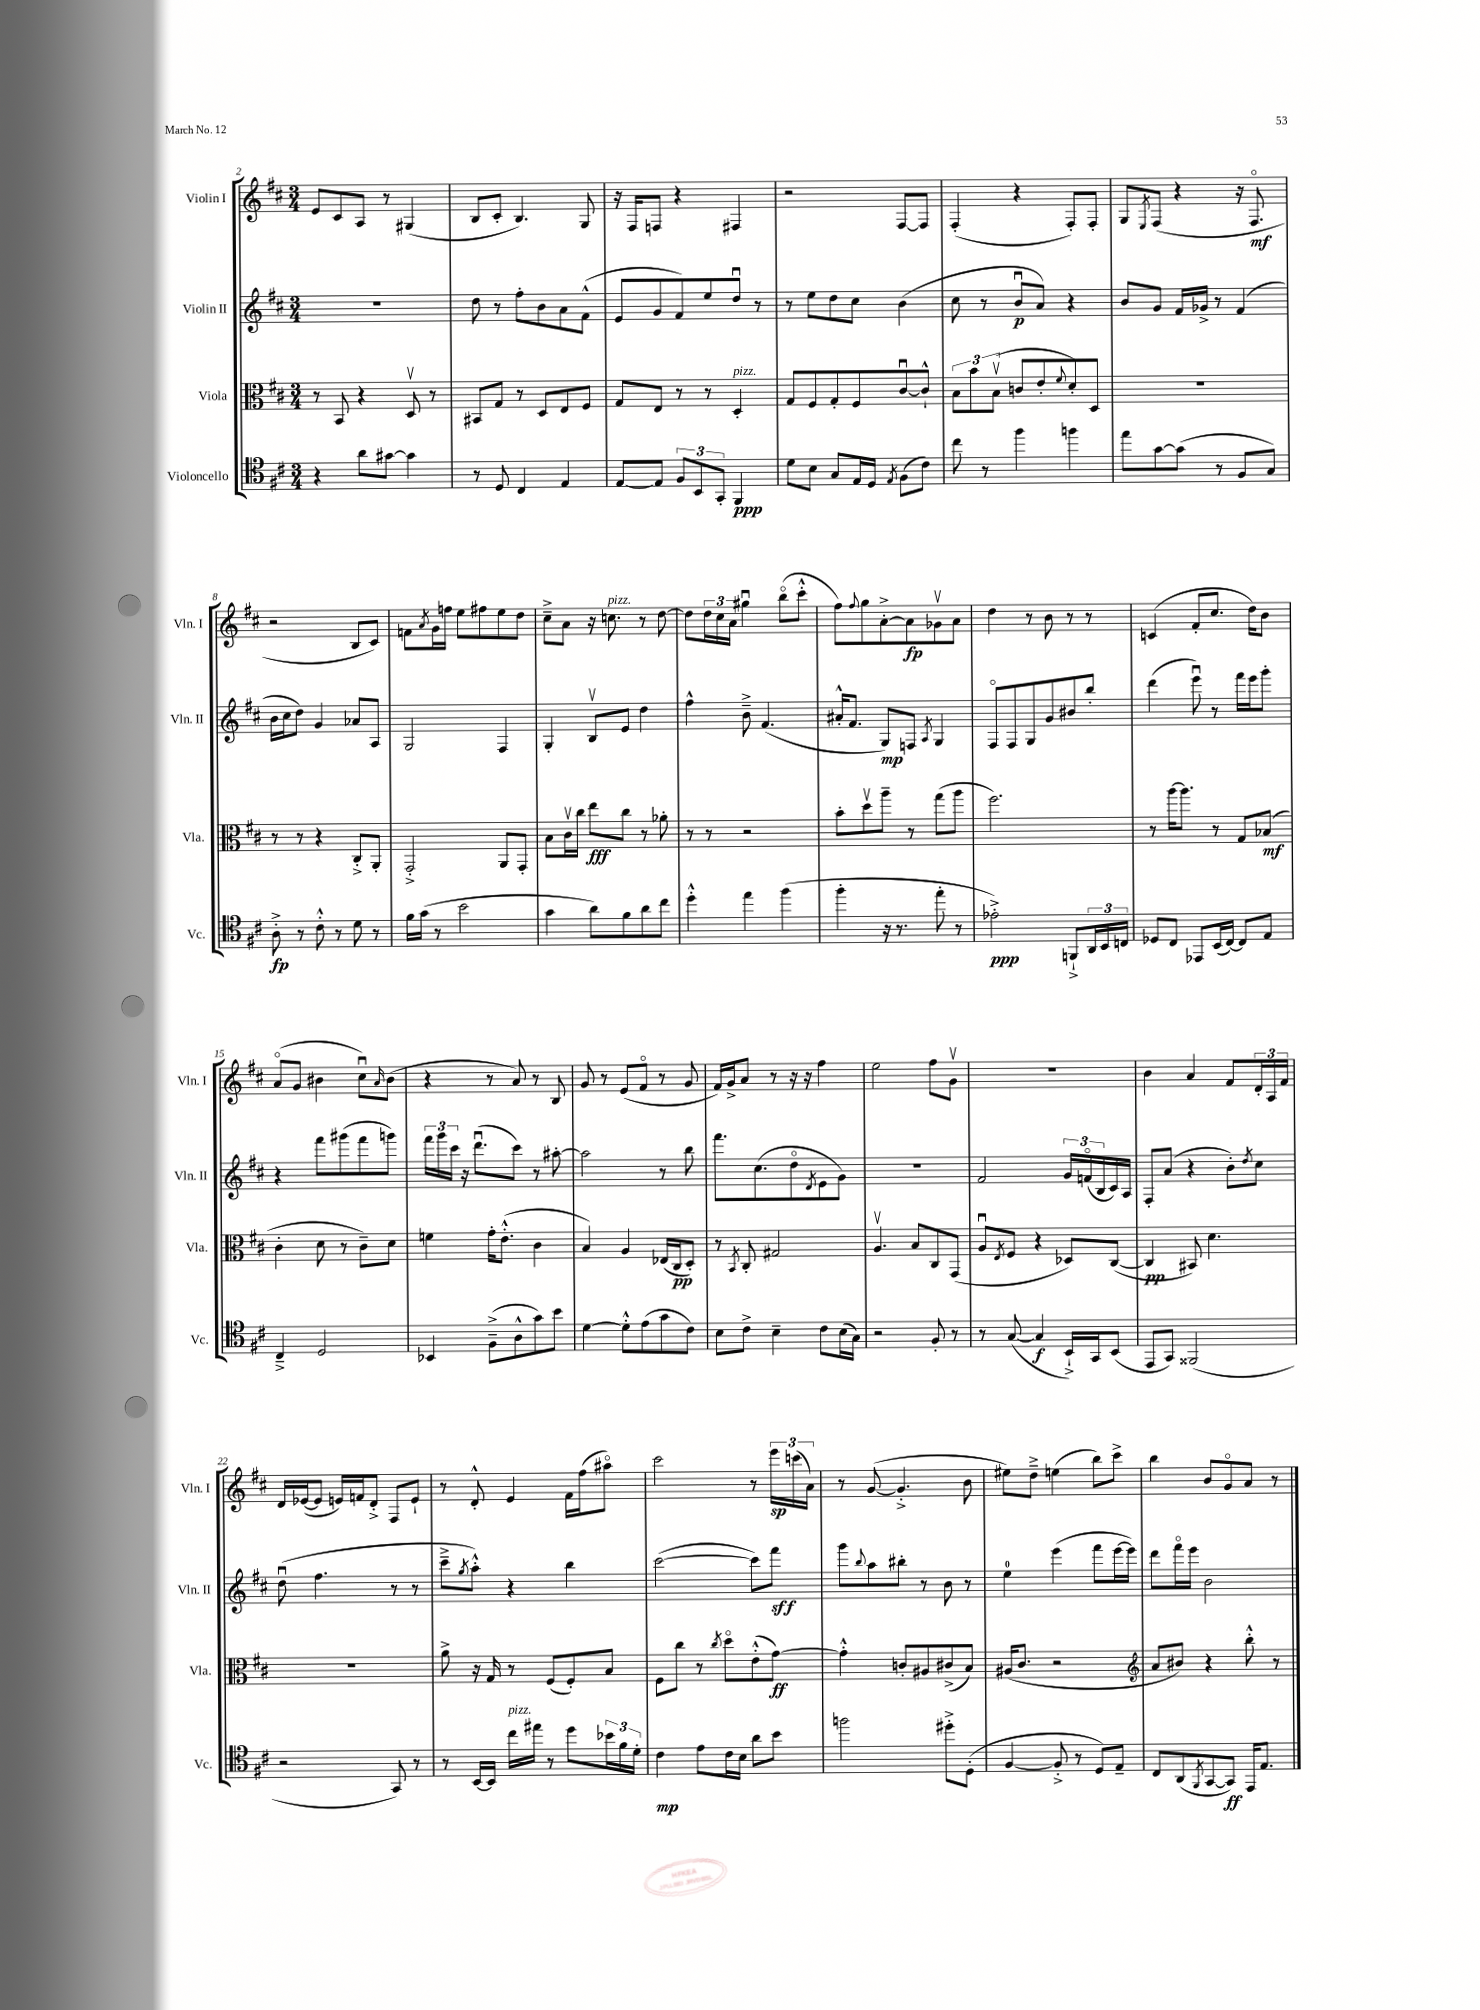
<<
\new StaffGroup <<
\new Staff = "s0" \with { instrumentName = "Violin I" shortInstrumentName = "Vln. I" } {
    \clef treble \key d \major \numericTimeSignature \time 3/4
    e'8 cis'8 a8 r8 gis4( |
    b8 cis'8-. b4.) g8 |
    r16 fis16 f8 r4 fis4 |
    r2 fis8~ fis8 |
    fis4-.( r4 fis8-.) fis8-. |
    g8 \acciaccatura { e8 } fis8( r4 r16 fis8.\flageolet\mf |
    r2 b8 cis'8) |
    f'8 \acciaccatura { a'8 } g'16 f''16 e''8 fis''8 e''8 d''8 |
    cis''8---> a'8 r16 c''8.^\markup { \italic "pizz." } r8 d''8~ |
    d''8 \tuplet 3/2 { d''16 cis''16 a'16 } gis''4\downbow b''8\flageolet( cis'''8-.-^ |
    fis''8) \appoggiatura { fis''8 } g''8 a'8~-.-> a'8\fp ges'8\upbow a'8 |
    d''4 r8 b'8 r8 r8 |
    c'4( fis'8-. cis''8. d''16) b'8 |
    a'8\flageolet( g'8 bis'4 cis''8\downbow) \grace { a'16 } bis'8( |
    r4 r8 a'8) r8 b8 |
    g'8 r8 e'8( fis'8\flageolet r8 g'8 |
    fis'16) g'16-> a'8 r8 r16 r16 fis''4 |
    e''2 fis''8 g'8\upbow |
    R2. |
    b'4 a'4 fis'8 \tuplet 3/2 { d'16-. a16 fis'16 } |
    d'16 ees'16~( ees'8 e'16) f'16 d'8-.-> fis8 e'8-! |
    r8 d'8-.-^ e'4 fis'16 fis''16( ais''8\flageolet) |
    cis'''2 r8 \tuplet 3/2 { e'''16\sp c'''16( a'16) } |
    r8 g'8~( g'4.-.-> b'8 |
    eis''8) d''8---> e''4( b''8) cis'''8-> |
    b''4 b'8 g'8\flageolet a'8 r8 \bar "|." |
}
\new Staff = "s1" \with { instrumentName = "Violin II" shortInstrumentName = "Vln. II" } {
    \clef treble \key d \major \numericTimeSignature \time 3/4
    R2. |
    d''8 r8 fis''8-. b'8 a'8 fis'8-^( |
    e'8 g'8 fis'8) e''8 d''8\downbow r8 |
    r8 e''8 d''8 cis''8 b'4( |
    cis''8 r8 b'8\downbow\p a'8) r4 |
    b'8 g'8 fis'16 ges'16-> r8 fis'4( |
    b'16 cis''16 d''8) g'4 aes'8 a8 |
    g2 fis4 |
    g4-. b8\upbow e'8 d''4 |
    fis''4-^ b'8---> fis'4.( |
    ais'16-.-^ fis'8. g8\mp) f8 \acciaccatura { a8 } g4 |
    fis8\flageolet fis8 g8 g'8 bis'8 b''8-. |
    d'''4( e'''8\downbow) r8 fis'''16 e'''16 g'''8-. |
    r4 fis'''8 gis'''8( fis'''8 g'''8) |
    \tuplet 3/2 { fis'''16 g'''16 cis'''16 } r16 d'''8.\downbow( cis'''8) r8 ais''8~-. |
    ais''2 r8 b''8 |
    fis'''8. cis''8.( d''8\flageolet \acciaccatura { d'8 } e'8 g'8) |
    R2. |
    fis'2 \tuplet 3/2 { g'16 f'16\flageolet( b16 } cis'16) a16 |
    fis8-. a'8( r4 b'8-.) \acciaccatura { d''8 } cis''8 |
    d''8\downbow( fis''4. r8 r8 |
    cis'''8---> \acciaccatura { g''8 } a''8-.-^) r4 b''4 |
    cis'''2~( cis'''8) fis'''8\sff |
    g'''8 \appoggiatura { b''8 } a''8 bis''8-. r8 b'8 r8 |
    e''4-0 e'''4( fis'''8 e'''16~ e'''16) |
    d'''8 fis'''16\flageolet e'''16 b'2 \bar "|." |
}
\new Staff = "s2" \with { instrumentName = "Viola" shortInstrumentName = "Vla." } {
    \clef alto \key d \major \numericTimeSignature \time 3/4
    r8 b,8 r4 d8\upbow r8 |
    bis,8 g8 r8 d8 e8 fis8 |
    g8 e8 r8 r8 d4-.^\markup { \italic "pizz." } |
    g8 fis8 g8-. fis8 cis'8~\downbow cis'8-!-^ |
    \tuplet 3/2 { b8 b'8 b8\upbow( } c'8 e'8-. \appoggiatura { fis'8 } d'8-.) d8 |
    R2. |
    r8 r8 r4 cis8-.-> a,8-. |
    g,2-.-> a,8 g,8-. |
    b8 cis'16\upbow cis''16 e''8\fff cis''8 r8 aes'8-. |
    r8 r8 r2 |
    b'8-. d''8\upbow a''8-- r8 g''8( a''8 |
    fis''2.) |
    r8 a''16~ a''8. r8 g8 bes8\mf( |
    cis'4-. d'8 r8 cis'8--) d'8 |
    f'4 g'16-. e'8.-.-^( cis'4 |
    b4) a4 ees16( cis16\pp d8-.) |
    r8 \acciaccatura { b,8 } cis8-. gis2 |
    a4.\upbow b8 cis8 g,8( |
    a8\downbow \acciaccatura { e8 } fis8 r4 des8) cis8~( |
    cis4\pp bis,8) d'4. |
    R2. |
    a'8-> r16 g16 r8 fis8( fis8-.) b8 |
    fis8 cis''8 r8 \acciaccatura { cis''8 } d''8\flageolet e'8-.-^( g'8~\ff) |
    g'4-.-^ c'8-. ais8 cis'8->( b8) |
    ais16( cis'8. r2 |
    \clef treble a'8 bis'8) r4 b''8-.-^ r8 \bar "|." |
}
\new Staff = "s3" \with { instrumentName = "Violoncello" shortInstrumentName = "Vc." } {
    \clef tenor \key d \major \numericTimeSignature \time 3/4
    r4 a'8 gis'8~ gis'4 |
    r8 d8 cis4 e4 |
    e8~ e8 \tuplet 3/2 { fis8 b,8 g,8-. } fis,4\ppp |
    d'8 b8 g8 e16 d16 \acciaccatura { e8 } fis8( cis'8) |
    cis''8 r8 fis''4 f''4 |
    e''8 g'8~ g'8( r8 fis8 g8) |
    a8-.->\fp r8 cis'8-.-^ r8 d'8 r8 |
    fis'16 g'16( r8 b'2 |
    g'4 a'8) fis'8 a'8 cis''8 |
    d''4-.-^ e''4 fis''4( |
    fis''4-. r16 r8. e''8-. r8 |
    ees'2-.->\ppp) f,8-!-> \tuplet 3/2 { a,16 b,16 c16 } |
    des8 cis8 ees,8 b,16( cis16~) cis8 e8 |
    cis4---> d2 |
    bes,4 fis8--->( a8-^ g'8) b'8 |
    d'4~ d'8-.-^ e'8( g'8 cis'8) |
    b8 cis'8-> b4-- cis'8 b16( g16) |
    r2 fis8-. r8 |
    r8 g8~( g4\f b,16-!->) g,16 b,8( |
    e,8 g,8) fisis,2( |
    r2 g,8) r8 |
    r8 b,16~ b,16 cis''16^\markup { \italic "pizz." } eis''16 r8 d''8 \tuplet 3/2 { bes'16 fis'16 d'16-. } |
    cis'4\mp e'8 cis'16 b16 a'8 b'8 |
    f''2 dis''8-.-> d8-.( |
    fis4~ fis8-.-> r8 d8) e8-- |
    cis8 a,8( \acciaccatura { fis,8 } g,8~ g,8\ff) e,16 e8. \bar "|." |
}
>>
>>
\layout { \context { \Score currentBarNumber = #2 } }
